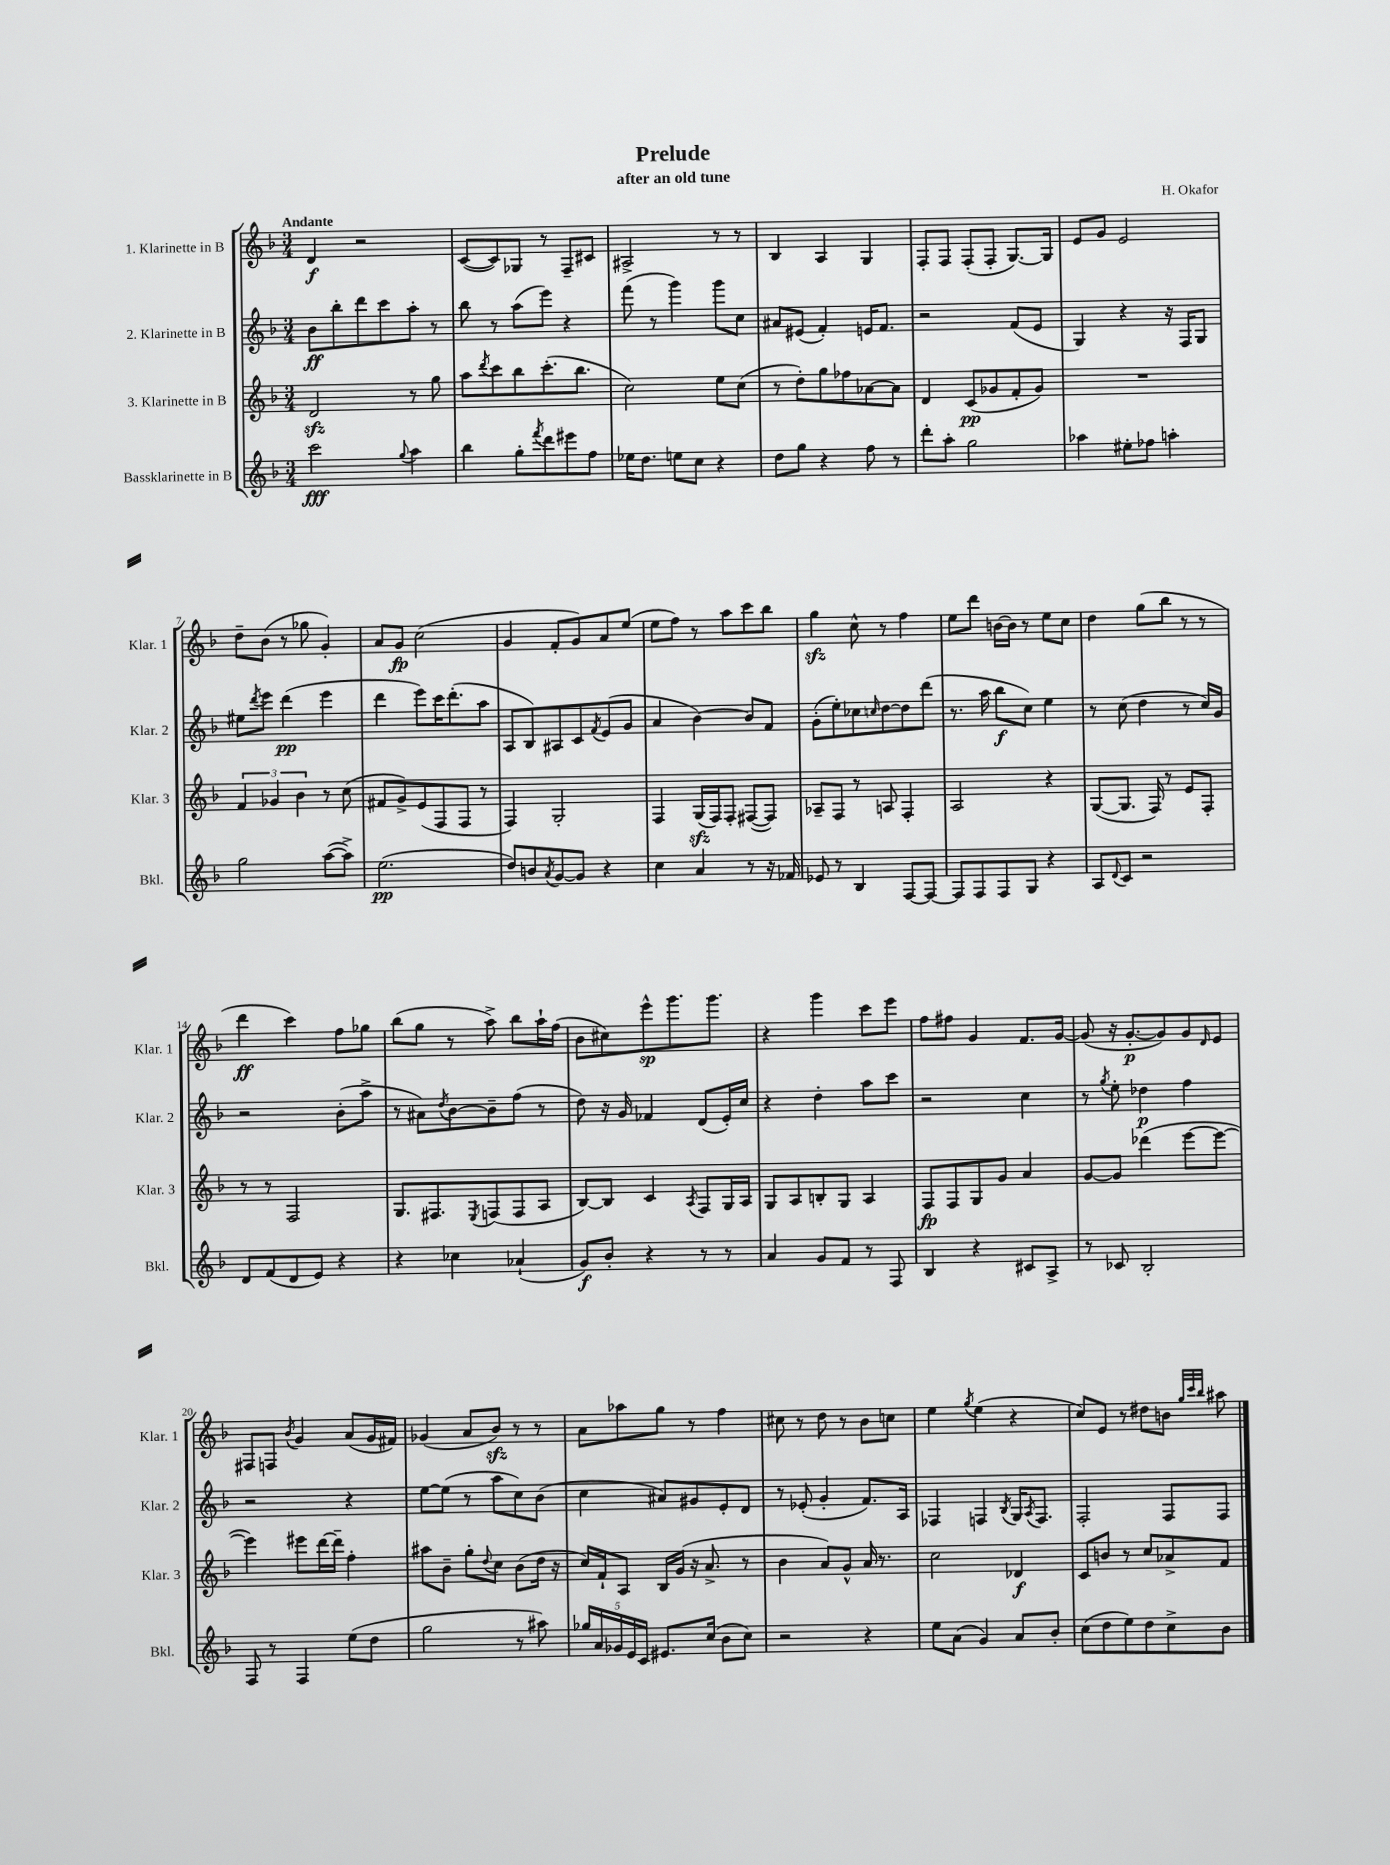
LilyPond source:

\header { title = "Prelude" composer = "H. Okafor" subtitle = "after an old tune" }
<<
\new StaffGroup <<
\new Staff = "s0" \with { instrumentName = "1. Klarinette in B" shortInstrumentName = "Klar. 1" } {
    \clef treble \key f \major \numericTimeSignature \time 3/4 \tempo "Andante"
    d'4\f r2 |
    c'8~( c'8) ges8 r8 f8-- cis'8 |
    ais2-> r8 r8 |
    bes4 a4 g4 |
    f8-. f8 f8-.( f8-. g8.~) g16 |
    e'8 g'8 e'2 |
    d''8-- bes'8( r8 ges''8 g'4-.) |
    a'8 g'8\fp c''2( |
    g'4 f'8-. g'8) a'8 e''8( |
    e''8 f''8) r8 a''8 c'''8 bes''8 |
    g''4\sfz c''8-^ r8 f''4 |
    e''8 d'''8 b'16~ b'16 r8 e''8 c''8 |
    d''4 g''8( bes''8 r8 r8 |
    d'''4\ff c'''4) f''8 ges''8 |
    bes''8( g''8 r8 a''8->) bes''8 a''16-! f''16( |
    bes'8 cis''8) e'''8-^\sp g'''8. g'''8. |
    r4 g'''4 c'''8 e'''8 |
    f''8 fis''8 g'4 f'8. g'16~ |
    g'8( r16 g'8.~-.\p g'8) g'8 \grace { d'16 } e'8 |
    fis8 f8 \acciaccatura { bes'8 } g'4 a'8( g'16 fis'16) |
    ges'4( a'8 bes'8\sfz) r8 r8 |
    a'8 aes''8 g''8 r8 f''4 |
    cis''8 r8 d''8 r8 bes'8 c''8 |
    e''4 \acciaccatura { g''8 } e''4( r4 |
    c''8) e'8 r8 dis''8 b'8 \grace { g''32 c'''32 bes''32 } ais''8 \bar "|." |
}
\new Staff = "s1" \with { instrumentName = "2. Klarinette in B" shortInstrumentName = "Klar. 2" } {
    \clef treble \key f \major \numericTimeSignature \time 3/4
    bes'8\ff bes''8-. d'''8 c'''8 a''8-. r8 |
    bes''8 r8 a''8( e'''8) r4 |
    f'''8( r8 g'''4) g'''8 c''8 |
    ais'8 eis'8( f'4-.) e'16 f'8. |
    r2 f'8( e'8 |
    g4) r4 r16 f16 g8 |
    eis''8 \acciaccatura { d'''8 } e'''8 d'''4\pp( e'''4 |
    d'''4 e'''8) c'''16 d'''8.-.( a''8 |
    a8 bes8) ais8 c'8 \acciaccatura { f'8 } e'8( g'8 |
    a'4 bes'4~) bes'8 f'8 |
    g'8-.( e''8-.) ces''8 \grace { c''16 } d''8~ d''8 d'''8( |
    r8. a''16 bes''8\f c''8) e''4 |
    r8 c''8( d''4 r8 c''16) g'16 |
    r2 bes'8-.( a''8-> |
    r8 ais'8) \acciaccatura { d''8 } bes'8~ bes'8-- f''8( r8 |
    d''8) r16 g'16 fes'4 d'8( e'16-.) c''16 |
    r4 d''4-. a''8 c'''8 |
    r2 c''4 |
    r8 \acciaccatura { g''8 } e''8-. des''4\p f''4 |
    r2 r4 |
    e''8~ e''8( r8 a''8 c''8) bes'8( |
    c''4 ais'8) gis'8 e'8-. d'8 |
    r8 ees'8-.( g'4-. f'8.) a16 |
    fes4 f4 \acciaccatura { bes8 } g16 \acciaccatura { a8 } f8. |
    f2-. f8 f8 \bar "|." |
}
\new Staff = "s2" \with { instrumentName = "3. Klarinette in B" shortInstrumentName = "Klar. 3" } {
    \clef treble \key f \major \numericTimeSignature \time 3/4
    d'2\sfz r8 g''8 |
    a''8 \acciaccatura { d'''8 } c'''8 bes''8 c'''8.-.( bes''8. |
    c''2) e''8 c''8( |
    r8 d''8-.) g''8 fes''8 aes'8~ aes'8 |
    d'4 c'8\pp( ges'8 f'8-. ges'8) |
    R2. |
    \tuplet 3/2 { f'4 ges'4 bes'4 } r8 c''8( |
    fis'8 g'8->) e'8( f8 f8 r8 |
    f4) g2-. |
    f4 g16\sfz( f16) f8-. fis8~( fis8) |
    aes8-- f8 r8 a8 f4-. |
    a2 r4 |
    g8~( g8. f16) r8 e'8 f8-. |
    r8 r8 f2 |
    g8. fis8. \acciaccatura { e8 } f8( f8 a8 |
    bes8~) bes8 c'4 \acciaccatura { a8 } f8 g16 a16 |
    g8 a8 b8-. g8 a4 |
    f8\fp f8 g8 g'8 a'4 |
    g'8~ g'8 des'''4( e'''8~ e'''8~ |
    e'''4) eis'''8 d'''16~ d'''16-- f''4-. |
    ais''8 bes'8-- g''8-. \appoggiatura { d''8 } c''8 bes'8( d''16 r16 |
    c''16) f'16-! a8 bes16 g'16( r16 a'8.-> r8 |
    bes'4 a'8) g'8-^ a'16 r8. |
    c''2 des'4\f |
    c'8 b'8 r8 c''8 aes'8-> f'8 \bar "|." |
}
\new Staff = "s3" \with { instrumentName = "Bassklarinette in B" shortInstrumentName = "Bkl." } {
    \clef treble \key f \major \numericTimeSignature \time 3/4
    c'''2\fff \appoggiatura { g''8 } a''4 |
    bes''4 g''8-. \acciaccatura { f'''8 } d'''8 eis'''8 f''8 |
    ees''16 d''8. e''8 c''8 r4 |
    d''8 g''8 r4 f''8 r8 |
    d'''8-. a''8-. g''2 |
    aes''4 eis''8-. fes''8 a''4-. |
    g''2 a''8~( a''8->) |
    e''2.\pp( |
    d''8) b'8 \acciaccatura { a'8 } g'8~ g'8 r4 |
    c''4 a'4 r8 r16 fes'16 |
    ees'8 r8 bes4 f8~ f8~ |
    f8 f8 f8 g8 r4 |
    a8 \appoggiatura { d'8 } c'8 r2 |
    d'8 f'8( d'8 e'8) r4 |
    r4 ces''4 aes'4-!( |
    g'8\f) bes'8-. r4 r8 r8 |
    a'4 g'8 f'8 r8 f8 |
    bes4 r4 cis'8 a8-> |
    r8 ces'8 bes2-. |
    f8 r8 f4 e''8( d''8 |
    g''2 r8 ais''8) |
    \tuplet 5/4 { ges''16 a'16 ges'16 e'16 c'16 } eis'8. c''16( bes'8 c''8) |
    r2 r4 |
    e''8 a'8( g'4) a'8 bes'8-. |
    c''8( d''8 e''8) d''8 c''8-> bes'8 \bar "|." |
}
>>
>>
